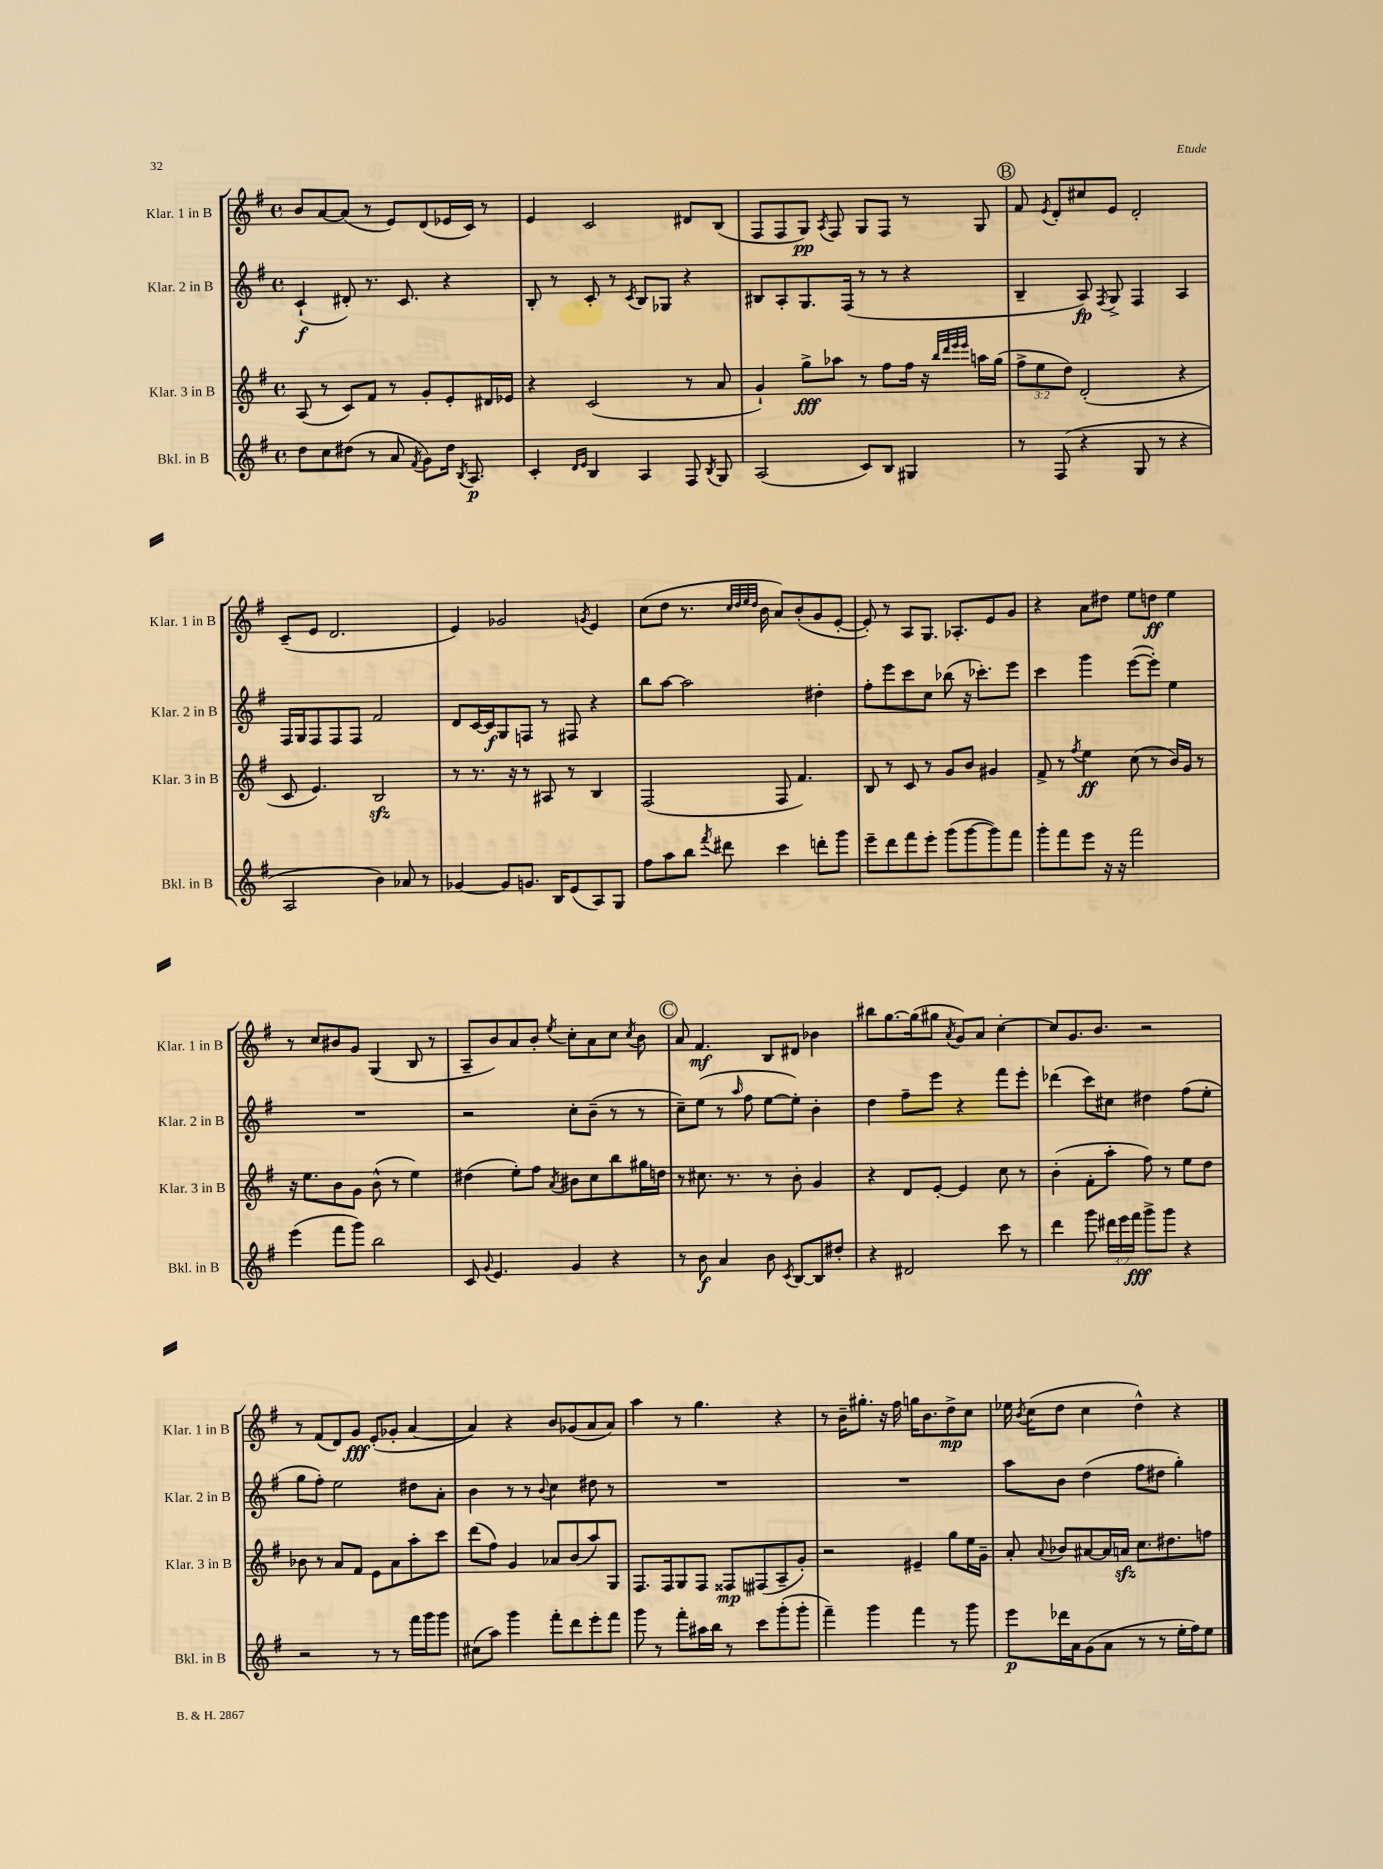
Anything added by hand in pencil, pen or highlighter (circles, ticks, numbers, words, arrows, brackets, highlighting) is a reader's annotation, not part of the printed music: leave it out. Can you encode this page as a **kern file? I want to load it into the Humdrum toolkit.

**kern	**kern	**kern	**kern
*staff4	*staff3	*staff2	*staff1
*clefG2	*clefG2	*clefG2	*clefG2
*k[f#]	*k[f#]	*k[f#]	*k[f#]
*M4/4	*M4/4	*M4/4	*M4/4
*met(c)	*met(c)	*met(c)	*met(c)
8dd\L	(8A/	(4c`/	8b/L
8cc\	8r	.	[8a/
(8dd#\J	8c/L)	8d#'/)	(8a/]J
8r	8f#/J	8.r	8r
8a/	8r	.	8e/L)
.	.	8.c/	.
8qf#/	.	.	.
8g\L)	8g'/L	.	(8d/
16dd#\Jk	8e'/	4r	16e-/L
8qB/	.	.	.
8.A/	.	.	16c/JJ)
.	16d#/L	.	8r
.	16e-/JJ	.	.
=	=	=	=
4c'/	4r	8B'/	4e/
.	.	8r	.
16qqd/LL	.	.	.
16qqe/JJ	.	.	.
4B/	(2c/	8c'/	2c/
.	.	8r	.
.	.	8qc/	.
4A/	.	8B/L	.
.	.	8G-/J	.
8F#/	8r	4r	8d#/L
8qB/	.	.	.
8G/	8a/	.	(8B/J
=	=	=	=
(2A/	4g`/)	8B#/L	8F#/L
.	.	8A'/	8F#/
.	8gg^\L	8.G/	8G/J)
.	.	.	8qA/
.	8aa-\J	.	8F#/
.	.	(16F#/Jk	.
8c/L)	8r	8r	8G/L
8B/J	8ff#\L	8r	8F#/J
4G#/	16ff#\Jk	4r	8r
.	16r	.	.
.	32qqbb/LLL	.	.
.	32qqddd/	.	.
.	32qqeee/	.	.
.	32qqeee/JJJ	.	.
.	16aa\LL	.	8G/
.	(16gg\JJ	.	.
=	=	=	=
8r	12ff#^\L	4B~/	8f#/
.	12ee\	.	.
.	.	.	8qe/
(8F#/	.	.	8d'/L
.	12dd\J)	.	.
4r	(2d'/	8A/)	8cc#/
.	.	8qF#/	.
.	.	8G^/	8e/J
8G/	.	4F#/	2d'/
8r	.	.	.
4r	4r	4A/	.
=	=	=	=
2A/	8c/	16F#/LL	(8c~/L
.	.	16G/J	.
.	4.e/)	8F#/	8e/J
.	.	8F#/	2.d/
.	.	8F#/J	.
4b\)	2B/	2f#/	.
8a-/	.	.	.
8r	.	.	.
=	=	=	=
[4g-/	8r	8d/L	4e/)
.	8.r	[16c/L	.
.	.	16c/]J	.
8g-/]L	.	8G/	2g-/
.	16r	.	.
8.g/J	8r	8F/J	.
.	8A#/	8r	.
16B/LK	.	.	.
(8e/	8r	8F#/	.
.	.	.	8qg/
8A/)	4B/	4r	4e/
8G/J	.	.	.
=	=	=	=
8ff#\L	(2F#/	8bb\L	(8cc\L
8aa\	.	[8aa\J	8dd\J
8bb\J	.	2aa\]	8.r
8qfff#/	.	.	.
8ddd#\	.	.	.
.	.	.	32qqcc/LLL
.	.	.	32qqdd/
.	.	.	32qqee/
.	.	.	32qqdd/JJJ
.	.	.	16b\
4ccc\	8F#/	.	8a/L)
.	4.f#/)	.	(8b'/
8ddd'\L	.	4dd#'\	8g/
8ggg\J	.	.	[8e'/J
=	=	=	=
8eee~\L	8B/	8ff#'\L	8e'/])
8ddd\	8r	8eee\	8r
8fff#\	8c/	8ccc\	8A/L
8eee'\J	8r	8cc\J	8.G/J
(8ggg\L	8g/L	(8bb-\	.
.	.	.	8.A-'/L
[8ggg\	8b/J	16r	.
.	.	8.ccc-'\L)	.
8ggg\])	4g#/	.	8e/
8fff#\J	.	8eee\J	8g/J
=	=	=	=
8ggg'\L	8f#^/	4ccc\	4r
8fff#\	8r	.	.
.	8qff#/	.	.
8eee\J	4ee\	4ggg\	8a\L
16r	.	.	8dd#\J
16r	.	.	.
2fff#\	(8cc\	([8eee\L	8ee\L
.	8r	8eee'\]J)	8dd\J
.	16b/LL)	4ee\	4ee\
.	16g/JJ	.	.
.	8r	.	.
=	=	=	=
(4eee\	16r	1r	8r
.	8.ee\L	.	.
.	.	.	8cc/L
8fff#\L	8b\	.	8b#/
8ggg\J)	8g\J	.	8g/J
2bb\	(8b^^\	.	(4G/
.	8r	.	.
.	4ee\)	.	8B/
.	.	.	8r
=	=	=	=
8c/	(4dd#\	2r	8A~/L
8qqg/	.	.	.
4.e/	.	.	8b/)
.	8ee'\L)	.	8a/
.	8ff#\J	.	8b'/J
.	8qa/	.	8qee/
4g/	8b#\L	8cc'\L	8cc'\L
.	8cc\	(8b~\J	8a\
4r	8bb\	8r	8cc\J
.	.	.	8qcc/
.	16gg#\L	8r	8b\
.	16dd\JJ	.	.
=	=	=	=
8r	8r	8cc~\L)	8a/
8b\	8.cc#\	(8ee\J	4.f#/
4a/	.	8r	.
.	8.r	.	.
.	.	16qqaa/	.
.	.	8ff#\	.
8b\	8r	[8ee\L	8B/L
8qc/	.	.	.
[8B/L	8b'\	8ee'\]J)	8d#/J
8B/]	4g/	4b'\	4b-\
8dd#'/J	.	.	.
=	=	=	=
4r	4r	4dd\	8bb#\L
.	.	.	[8.gg\
2d#/	8d/L	8ff#~\L	.
.	.	.	(16gg\]k
.	[8e'/J	8eee\J	8gg#\J
.	.	.	8qa/
.	4e/]	4r	8g/L)
.	.	.	8a/J
8ccc\	8cc\	8fff#\L	[4cc'\
8r	8r	8eee'\J	.
=	=	=	=
4ddd\	(4b'\	(4ddd-\	8cc/]L
.	.	.	8.g/
8ggg\	8f#'\L	8ccc\L)	.
.	.	.	8.b/J
24ddd#\LL	8aa'\J	8cc#\J	.
24eee\	.	.	.
24fff#\JJ	.	.	.
8ggg^\L	8ff#\)	4dd#\	2r
8ggg\J	8r	.	.
4r	8ee\L	(8ff#\L	.
.	8dd\J	8ee'\J	.
=	=	=	=
2r	8b-\	8gg\L	8r
.	8r	8ff#'\J)	(8f#/L
.	8a/L	2ee\	8d/)
.	8f#/J	.	8g/J
8r	8e\L	.	(8e'/L
8r	8a\	.	8g-'/J
16fff#\LL	8aa'\	8dd#\L	[4a/
16ggg\J	.	.	.
8ggg\J	8ccc\J	8a'\J	.
=	=	=	=
(8cc#\L	(8ddd\L	4b\	4a/])
8aa\J)	8ff#\J)	.	.
4ggg\	4g/	8r	4r
.	.	8r	.
.	.	8qqb/	.
8fff#'\L	8a-/L	4cc\	8b/L
8ddd\	(8b/	.	(8g-/
8eee'\	8aa/)	8dd#\	8a/
8fff#\J	8G/J	8r	8a/J)
=	=	=	=
8ggg\	8.F#/L	1r	4aa\
8r	.	.	.
.	16F#/k	.	.
8fff#'\L	8G/	.	8r
16aa#\L	8F#/J	.	4.gg\
16bb\JJ	.	.	.
8r	8F##/L	.	.
8ccc\L	(8F#/	.	.
(8ggg'\	8A~/	.	4r
8ggg'\J	8g'/J)	.	.
=	=	=	=
4fff#~\)	2r	1r	8r
.	.	.	16b~\LK
.	.	.	8.gg#'\J
4ggg\	.	.	.
.	.	.	16r
.	.	.	16ff#\
4fff#\	4e#~/	.	16gg\LK
.	.	.	8.b\
8r	8gg\L	.	8dd^\
8ggg\	16ee\L	.	8cc\J
.	16g~\JJ	.	.
=	=	=	=
8eee\L	8a'/	8aa\L	16ee-\
.	.	.	8qb/
.	.	.	(16cc\LK
.	8qqa/	.	.
16ddd-\L	8b-/L	8b\J	8dd\J
16a\J	.	.	.
(8g\	[8a#/	(4dd\	4cc\
8a\J	16a#/]L	.	.
.	16a/JJ	.	.
8r	8.cc\L	8ff#\L	4dd^^\)
8r	.	8dd#\J	.
.	8.dd#\	.	.
16ee'\LL	.	4gg'\)	4r
16ff#\J)	.	.	.
8ee\J	8ff\J	.	.
==	==	==	==
*-	*-	*-	*-
